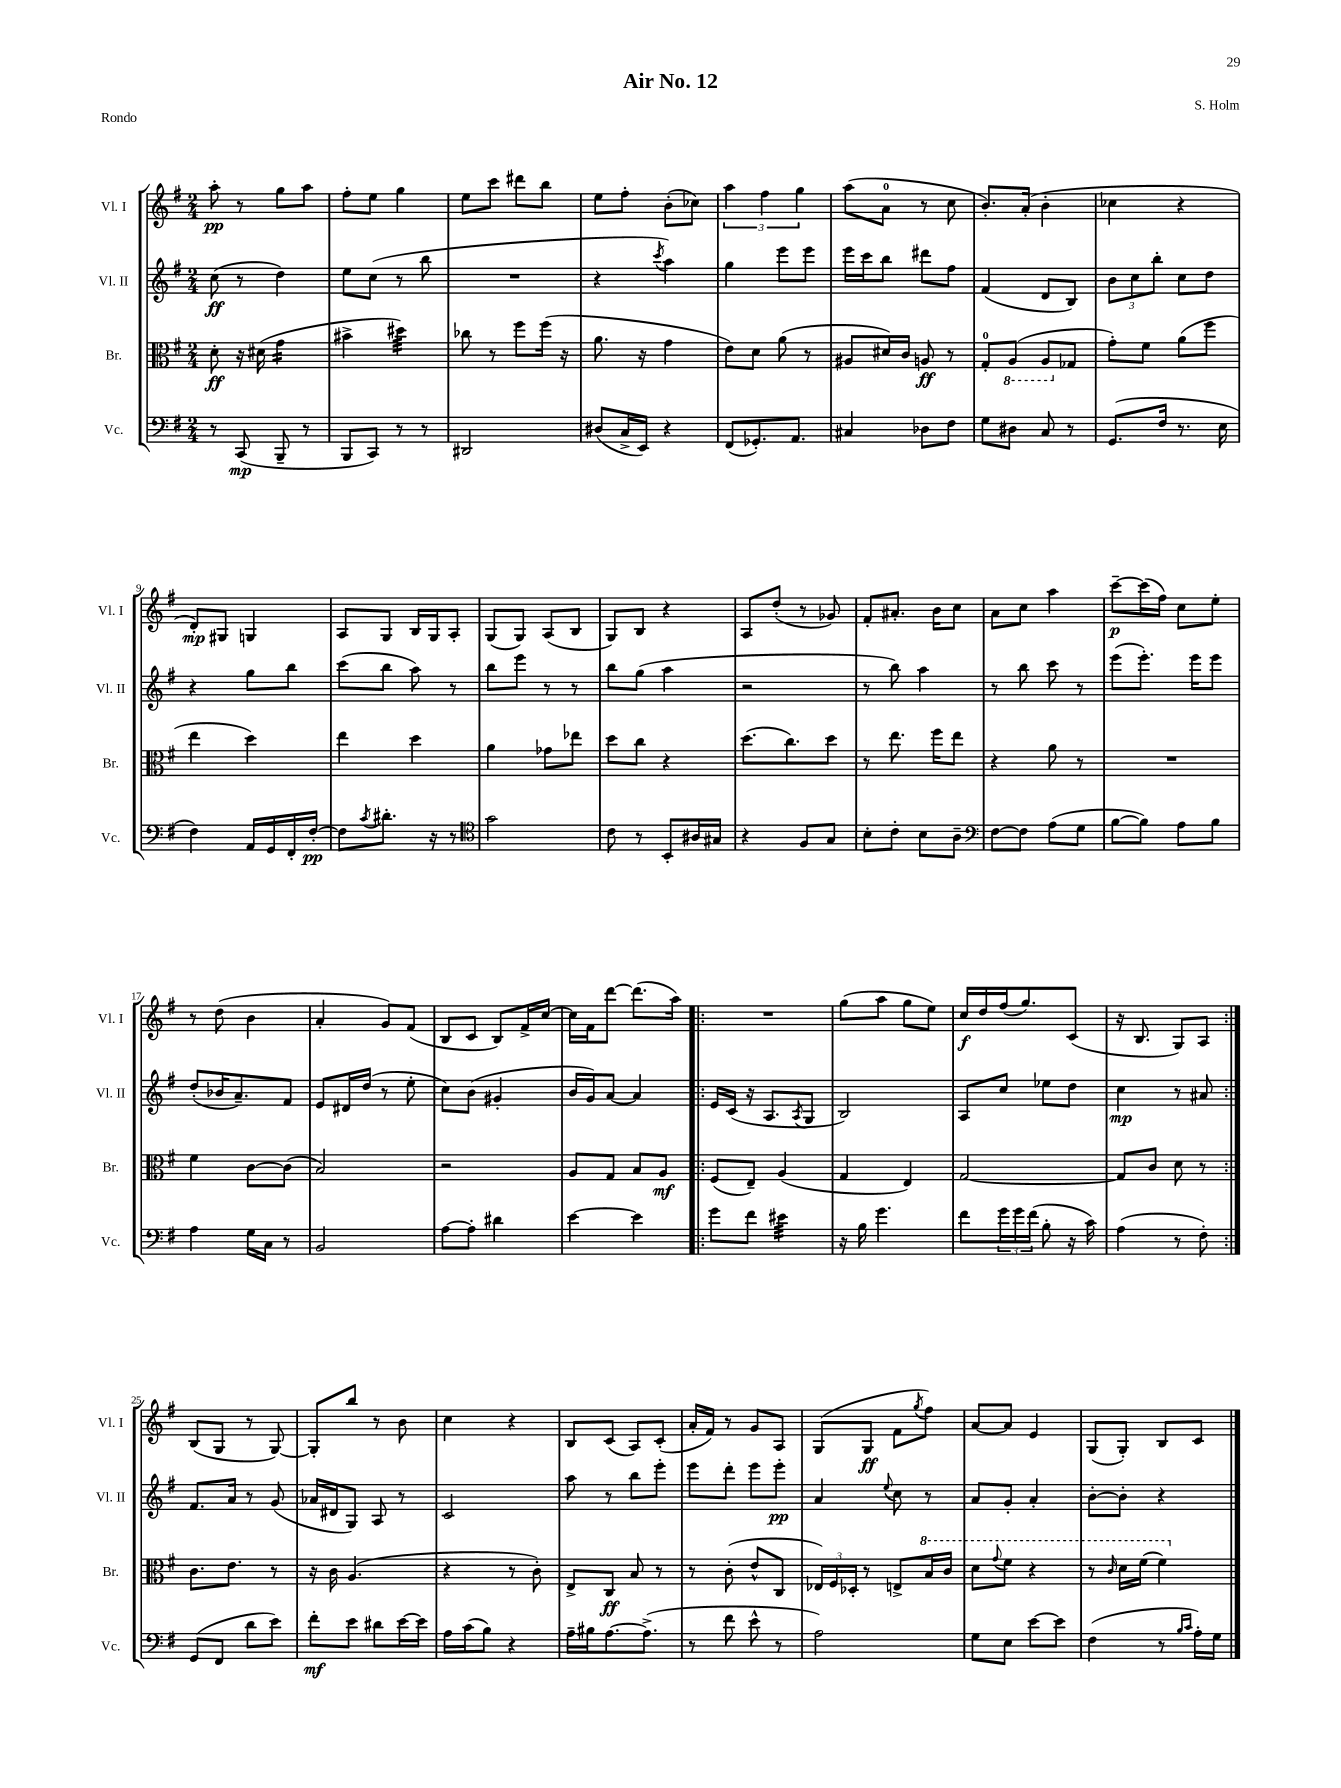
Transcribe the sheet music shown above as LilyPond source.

\header { title = "Air No. 12" composer = "S. Holm" piece = "Rondo" }
<<
\new StaffGroup <<
\new Staff = "s0" \with { instrumentName = "Vl. I" shortInstrumentName = "Vl. I" } {
    \clef treble \key g \major \numericTimeSignature \time 2/4
    a''8-.\pp r8 g''8 a''8 |
    fis''8-. e''8 g''4 |
    e''8 c'''8 dis'''8 b''8 |
    e''8 fis''8-. b'8-.( ces''8) |
    \tuplet 3/2 { a''4 fis''4 g''4 } |
    a''8( a'8-0 r8 c''8 |
    b'8.-.) a'16-.( b'4-. |
    ces''4 r4 |
    d'8-.\mp) gis8 g4 |
    a8 g8 b16 g16 a8-. |
    g8( g8) a8( b8 |
    g8) b8 r4 |
    a8 d''8-.( r8 ges'8) |
    fis'8-. ais'8.-. b'16 c''8 |
    a'8 c''8 a''4 |
    c'''8~--\p c'''16( fis''16) c''8 e''8-. |
    r8 d''8( b'4 |
    a'4-. g'8) fis'8( |
    b8 c'8 b8) fis'16-> c''16~ |
    c''16 fis'16 d'''8~ d'''8.( a''16) |
    \repeat volta 2 { R2 |
    g''8( a''8 g''8 e''8) |
    c''16\f d''16 fis''16( g''8.) c'8( |
    r16 b8. g8) a8 | }
    b8( g8 r8 g8~) |
    g8-. b''8 r8 b'8 |
    c''4 r4 |
    b8 c'8( a8) c'8-.( |
    a'16-. fis'16) r8 g'8 a8 |
    g8( g8\ff fis'8 \acciaccatura { g''8 } fis''8) |
    a'8~ a'8 e'4 |
    g8( g8-.) b8 c'8 \bar "|." |
}
\new Staff = "s1" \with { instrumentName = "Vl. II" shortInstrumentName = "Vl. II" } {
    \clef treble \key g \major \numericTimeSignature \time 2/4
    c''8\ff( r8 d''4) |
    e''8 c''8( r8 b''8 |
    R2 |
    r4 \acciaccatura { c'''8 } a''4) |
    g''4 e'''8 e'''8 |
    e'''16 c'''16 b''8 dis'''8 fis''8 |
    fis'4( d'8 b8) |
    \tuplet 3/2 { b'8 c''8 b''8-. } c''8 d''8 |
    r4 g''8 b''8 |
    c'''8( b''8 a''8) r8 |
    b''8 e'''8 r8 r8 |
    b''8 g''8( a''4 |
    r2 |
    r8 b''8) a''4 |
    r8 b''8 c'''8 r8 |
    e'''8( e'''8.-.) e'''16 e'''8 |
    d''8-.( bes'16 a'8.--) fis'8 |
    e'8 dis'16 d''16( r8 e''8-. |
    c''8) b'8( gis'4-. |
    b'16 g'16) a'8~ a'4 |
    \repeat volta 2 { e'16 c'16( r16 a8. \acciaccatura { a8 } g8 |
    b2) |
    a8 c''8 ees''8 d''8 |
    c''4\mp r8 ais'8 | }
    fis'8. a'16 r8 g'8( |
    aes'16 dis'16 g8) a8 r8 |
    c'2 |
    a''8 r8 b''8 e'''8-. |
    e'''8 d'''8-. e'''8 e'''8-.\pp |
    a'4 \appoggiatura { e''8 } c''8 r8 |
    a'8 g'8-. a'4-. |
    b'8~-. b'8-. r4 \bar "|." |
}
\new Staff = "s2" \with { instrumentName = "Br." shortInstrumentName = "Br." } {
    \clef alto \key g \major \numericTimeSignature \time 2/4
    d'8-.\ff r16 dis'16( g'4:16 |
    bis'4-> dis''4:32) |
    ces''8 r8 fis''8 fis''16( r16 |
    a'8. r16 g'4 |
    e'8) d'8 a'8( r8 |
    ais8 dis'16) c'16 a8\ff r8 |
    g8-0-. \ottava #-1 a,8( a,8 \ottava #0 ges8 |
    g'8-.) fis'8 a'8( fis''8 |
    e''4 d''4) |
    e''4 d''4 |
    a'4 ges'8 ees''8 |
    d''8 c''8 r4 |
    d''8.( c''8.) d''8 |
    r8 e''8. fis''16 e''8 |
    r4 a'8 r8 |
    R2 |
    fis'4 c'8~ c'8( |
    b2) |
    r2 |
    a8 g8 b8 a8\mf |
    \repeat volta 2 { fis8( e8--) a4( |
    g4 e4) |
    g2~ |
    g8 c'8 d'8 r8 | }
    c'8. e'8. r8 |
    r16 c'16 a4.( |
    r4 r8 c'8-.) |
    e8-> c8\ff b8 r8 |
    r8 c'8-.( e'8-^ c8 |
    \tuplet 3/2 { ees16) fis16 des16-. } r8 e8-> \ottava #1 b'16 c''16 |
    d''8 \appoggiatura { g''8 } fis''8 r4 |
    r8 \grace { c''16 } d''16 fis''16( fis''4) \ottava #0 \bar "|." |
}
\new Staff = "s3" \with { instrumentName = "Vc." shortInstrumentName = "Vc." } {
    \clef bass \key g \major \numericTimeSignature \time 2/4
    r8 c,8\mp( b,,8-- r8 |
    b,,8 c,8) r8 r8 |
    dis,2 |
    dis8( c16-> e,16) r4 |
    fis,8( ges,8.-.) a,8. |
    cis4 des8 fis8 |
    g8 dis8 c8 r8 |
    g,8.( fis16 r8. e16 |
    fis4) a,16 g,16 fis,16-. fis16~-.\pp |
    fis8 \acciaccatura { c'8 } dis'8.-. r16 r8 |
    \clef tenor g'2 |
    c'8 r8 b,8-. ais16 gis16 |
    r4 fis8 g8 |
    b8-. c'8-. b8 a8-- |
    \clef bass fis8~ fis8 a8( g8 |
    b8~ b8) a8 b8 |
    a4 g16 c16 r8 |
    b,2 |
    a8~ a8-. dis'4 |
    e'4~ e'4 |
    \repeat volta 2 { g'8 fis'8 eis'4:32 |
    r16 b16 g'4. |
    fis'8 \tuplet 3/2 { g'16 g'16 fis'16( } b8-. r16 c'16) |
    a4( r8 fis8-.) | }
    g,8( fis,8 d'8 e'8) |
    fis'8-.\mf e'8 dis'8 e'16~ e'16 |
    a16 c'16( b8) r4 |
    a16-- bis16 a8.~ a8.->( |
    r8 fis'8 e'8-^ r8 |
    a2) |
    g8 e8 e'8~ e'8 |
    fis4( r8 \grace { b16 c'16 } a16-.) g16 \bar "|." |
}
>>
>>
